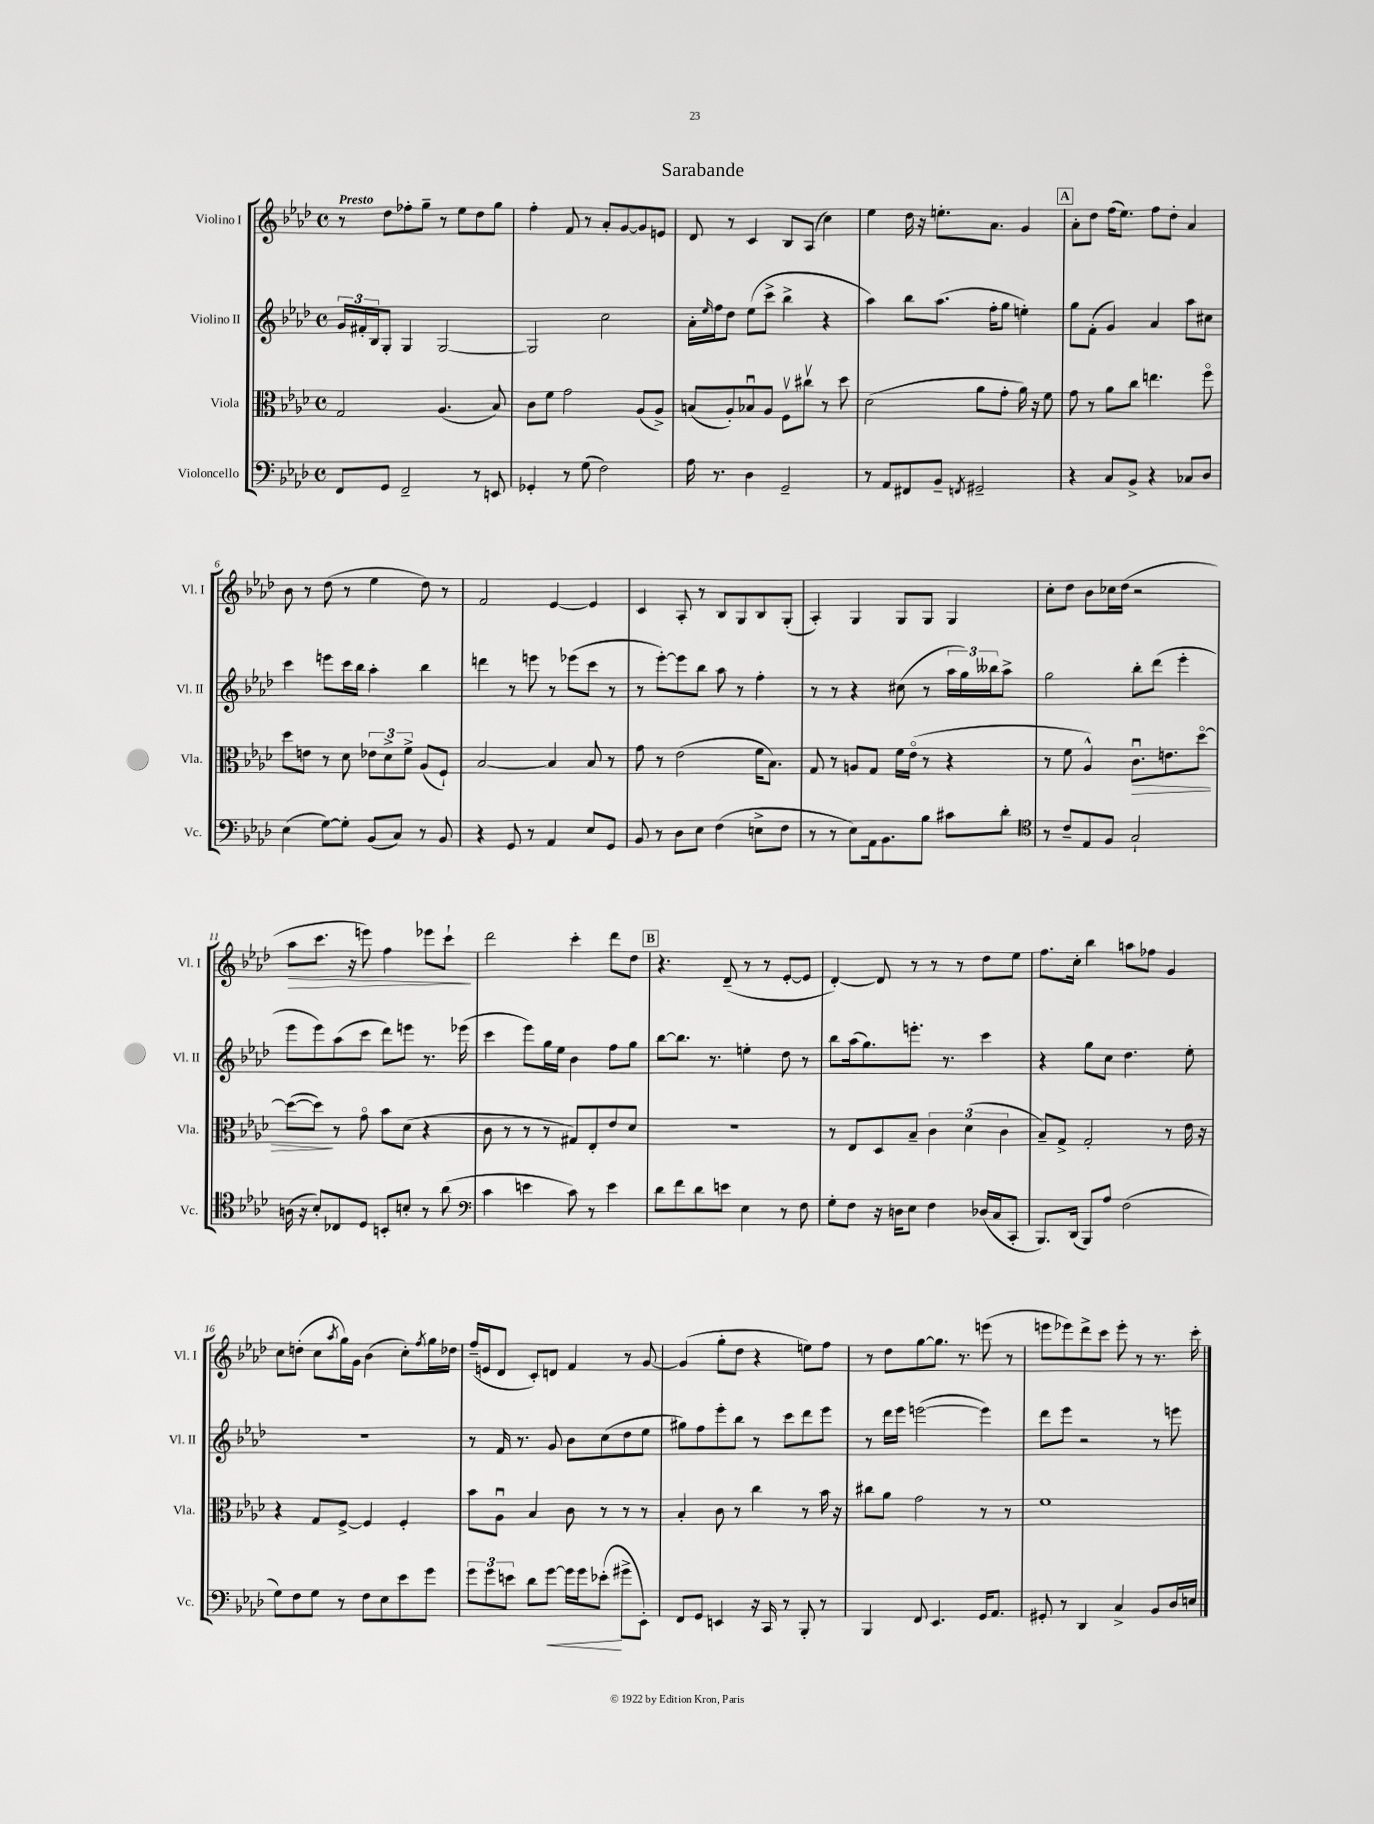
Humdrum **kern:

**kern	**kern	**kern	**kern
*staff4	*staff3	*staff2	*staff1
*clefF4	*clefC3	*clefG2	*clefG2
*k[b-e-a-d-]	*k[b-e-a-d-]	*k[b-e-a-d-]	*k[b-e-a-d-]
*M4/4	*M4/4	*M4/4	*M4/4
*met(c)	*met(c)	*met(c)	*met(c)
8FF	2G	24g	8r
.	.	24f#'	.
.	.	24B-	.
8GG	.	8G'	8dd-
2FF~	.	4G	8ff-'
.	.	.	8gg~
.	(4.A-	[2G	8r
.	.	.	8ee-
8r	.	.	8dd-
8EE	8B-)	.	8gg
=	=	=	=
4GG-'	8c	2G]	4ff'
.	8f	.	.
8r	2g	.	8f
(8G	.	.	8r
2F)	.	2cc	8a-'
.	.	.	[8g
.	(8A-	.	8g]
.	8A-^)	.	8e
=	=	=	=
16A-	(8B	16a-'	8d-
.	.	16qqee-	.
8.r	.	16ff	.
.	8A-')	8dd-	8r
4D-	8B-u	(8ee-	4c
.	8A-	8ccc^	.
2GG~	8Fv	4bb-^	8B-
.	8cc#v	.	(8A-
.	8r	4r	4cc)
.	8dd-	.	.
=	=	=	=
8r	(2d-	4aa-)	4ee-
8AA-	.	.	.
8FF#	.	8bb-	16dd-
.	.	.	16r
8BB-~	.	(8.aa-	8.ee'
8qFF	.	.	.
2GG#~	8a-	.	.
.	.	16ff'	8.a-
.	8g'	8gg	.
.	16a-)	4ee')	4g
.	16r	.	.
.	8f	.	.
=	=	=	=
4r	8g	8gg	8a-'
.	8r	(8f'	8dd-
8C	8a-	4g)	(16ff
.	.	.	8.ee-)
8BB-^	8cc	.	.
4r	4.ee	4a-	8ff
.	.	.	8dd-'
8C-	.	8aa-	4a-
8D-	8ffo	8cc#	.
=	=	=	=
(4E-	8dd-	4ccc	8b-
.	8e	.	8r
[8G)	8r	8eee	(8dd-
8G']	8d-	16ccc	8r
.	.	16bb-	.
(8BB-	12e-	4aa-'	4ee-
.	12d-^	.	.
8C)	.	.	.
.	12f^	.	.
8r	(8A-	4bb-	8dd-)
8BB-	8F`)	.	8r
=	=	=	=
4r	[2B-	4ddd	2f
8GG	.	8r	.
8r	.	8eee	.
4AA-	4B-]	8r	[4e-
.	.	(8eee-	.
8E-	8B-	8ccc	4e-]
8GG	8r	8r	.
=	=	=	=
8BB-	8g	8r	4c
8r	8r	[8eee-')	.
8D-	(2e-	8eee-]	8A-'
8E-	.	8bb-	8r
(4F	.	8aa-	8B-
.	.	8r	8G
8E^	16f	4ff'	8B-
.	8.B-)	.	.
8F	.	.	(8G'
=	=	=	=
8r	8G	8r	4A-')
8r	8r	8r	.
8E-)	8A	4r	4G
16AA-	8G	.	.
8.BB-	.	.	.
.	16f	(8cc#	8G
.	(16e-o	.	.
8B-	8r	8r	8G
8c#	4r	24aa-	4G
.	.	24gg)	.
.	.	24bb--	.
8d-'	.	8aa-^	.
=	=	=	=
*clefC4	*	*	*
8r	8r	2gg	8cc'
8c~	8f	.	8dd-
8E-	4A-^^)	.	8b-
8F	.	.	16cc-
.	.	.	(16dd-
2G`	8.cu	8bb-'	2r
.	.	(8ddd-	.
.	8.e	.	.
.	.	4eee-'	.
.	[8dd-o	.	.
=	=	=	=
(16A	(8dd-_	8eee-	8aa-
16r	.	.	.
8B-')	8dd-])	8eee-)	8.ccc
8C-	8r	(8aa-	.
.	.	.	16r
8D-	8go	8ccc	8eee)
8BB'	8b-	8ddd-)	4ff
8B'	(8d-	8eee	.
8r	4r	8.r	8eee-
(8a-	.	.	8ccc`
.	.	(16eee-	.
=	=	=	=
*clefF4	*	*	*
4c	8c	4ccc	2ddd-
.	8r	.	.
4e	8r	8eee-)	.
.	8r	16gg	.
.	.	16ee-	.
8c)	8G#)	4b-	4ccc'
8r	8E-'	.	.
4e	8e-	8ff	8ddd-
.	8d-	8gg	8dd-
=	=	=	=
8d-	1r	[8bb-	4.r
8f	.	8.bb-]	.
8d-	.	.	.
.	.	8.r	.
8e	.	.	(8d-~
4E-	.	4ee'	8r
.	.	.	8r
8r	.	8dd-	[8e-'
8F	.	8r	8e-]
=	=	=	=
8G'	8r	8bb-	[4d-')
8F	8E-	(16aa-	.
.	.	8.gg)	.
16r	8D-	.	8d-]
16D	.	.	.
8E-	8B-~	8.eee'	8r
4F	6c	.	8r
.	.	8.r	.
.	.	.	8r
.	(6d-	.	.
(16D-	.	4ccc	8dd-
16C	.	.	.
.	6c	.	.
8CC'	.	.	8ee-
=	=	=	=
8.BBB-)	8B-~)	4r	8.ff
.	8G^	.	.
(16DD-	.	.	16cc'
8BBB-)	2G'	8gg	4bb-
8A-	.	8cc	.
(2F	.	4.dd-	8aa
.	.	.	8ff-
.	8r	.	4g
.	16e-	8ee-'	.
.	16r	.	.
=	=	=	=
8G)	4r	1r	8cc
8F	.	.	(8dd'
8G	8G	.	8cc
.	.	.	8qaa-
8r	[8F^	.	16gg)
.	.	.	16g
8F	4F]	.	(4b-
8E-	.	.	.
8e-	4F'	.	8cc')
.	.	.	8qff
8g	.	.	16gg
.	.	.	16dd-
=	=	=	=
12g	8b-	8r	(16ff~
.	.	.	16e
12g	.	.	.
.	8A-u	16f	8d-
12e	.	.	.
.	.	8.r	.
8d-	4B-	.	8c')
[8g	.	8g	8d
16g]	8c	8b-	4f
16g	.	.	.
(8e-'	8r	(8cc	.
8g#^	8r	8dd-	8r
8EE-')	8r	8ee-	[8g
=	=	=	=
8FF	4B-'	8gg#)	(4g]
8GG	.	8ff	.
4EE	8c	8eee-'	8gg'
.	8r	8bb-	8dd-
16r	4cc	8r	4r
16CC	.	.	.
8r	.	8ccc	.
8BBB-'	8r	8ddd-	8ee)
8r	16b-	8eee-	8ff
.	16r	.	.
=	=	=	=
4BBB-	8cc#	8r	8r
.	8a-	16ddd-	8dd-
.	.	16eee-	.
8FF	2g	([2eee	[8gg
4.EE-	.	.	8.gg]
.	.	.	8.r
16GG	8r	4eee])	(8eee
8.AA-	.	.	.
.	8r	.	8r
=	=	=	=
8GG#'	1f	8ddd-	8eee
8r	.	8eee-	8eee-)
4DD-	.	2r	8ddd-^
.	.	.	8ccc
4C^	.	.	8eee-'
.	.	.	8r
8BB-	.	8r	8.r
16D-	.	8eee	.
16E	.	.	16ccc'
==	==	==	==
*-	*-	*-	*-
